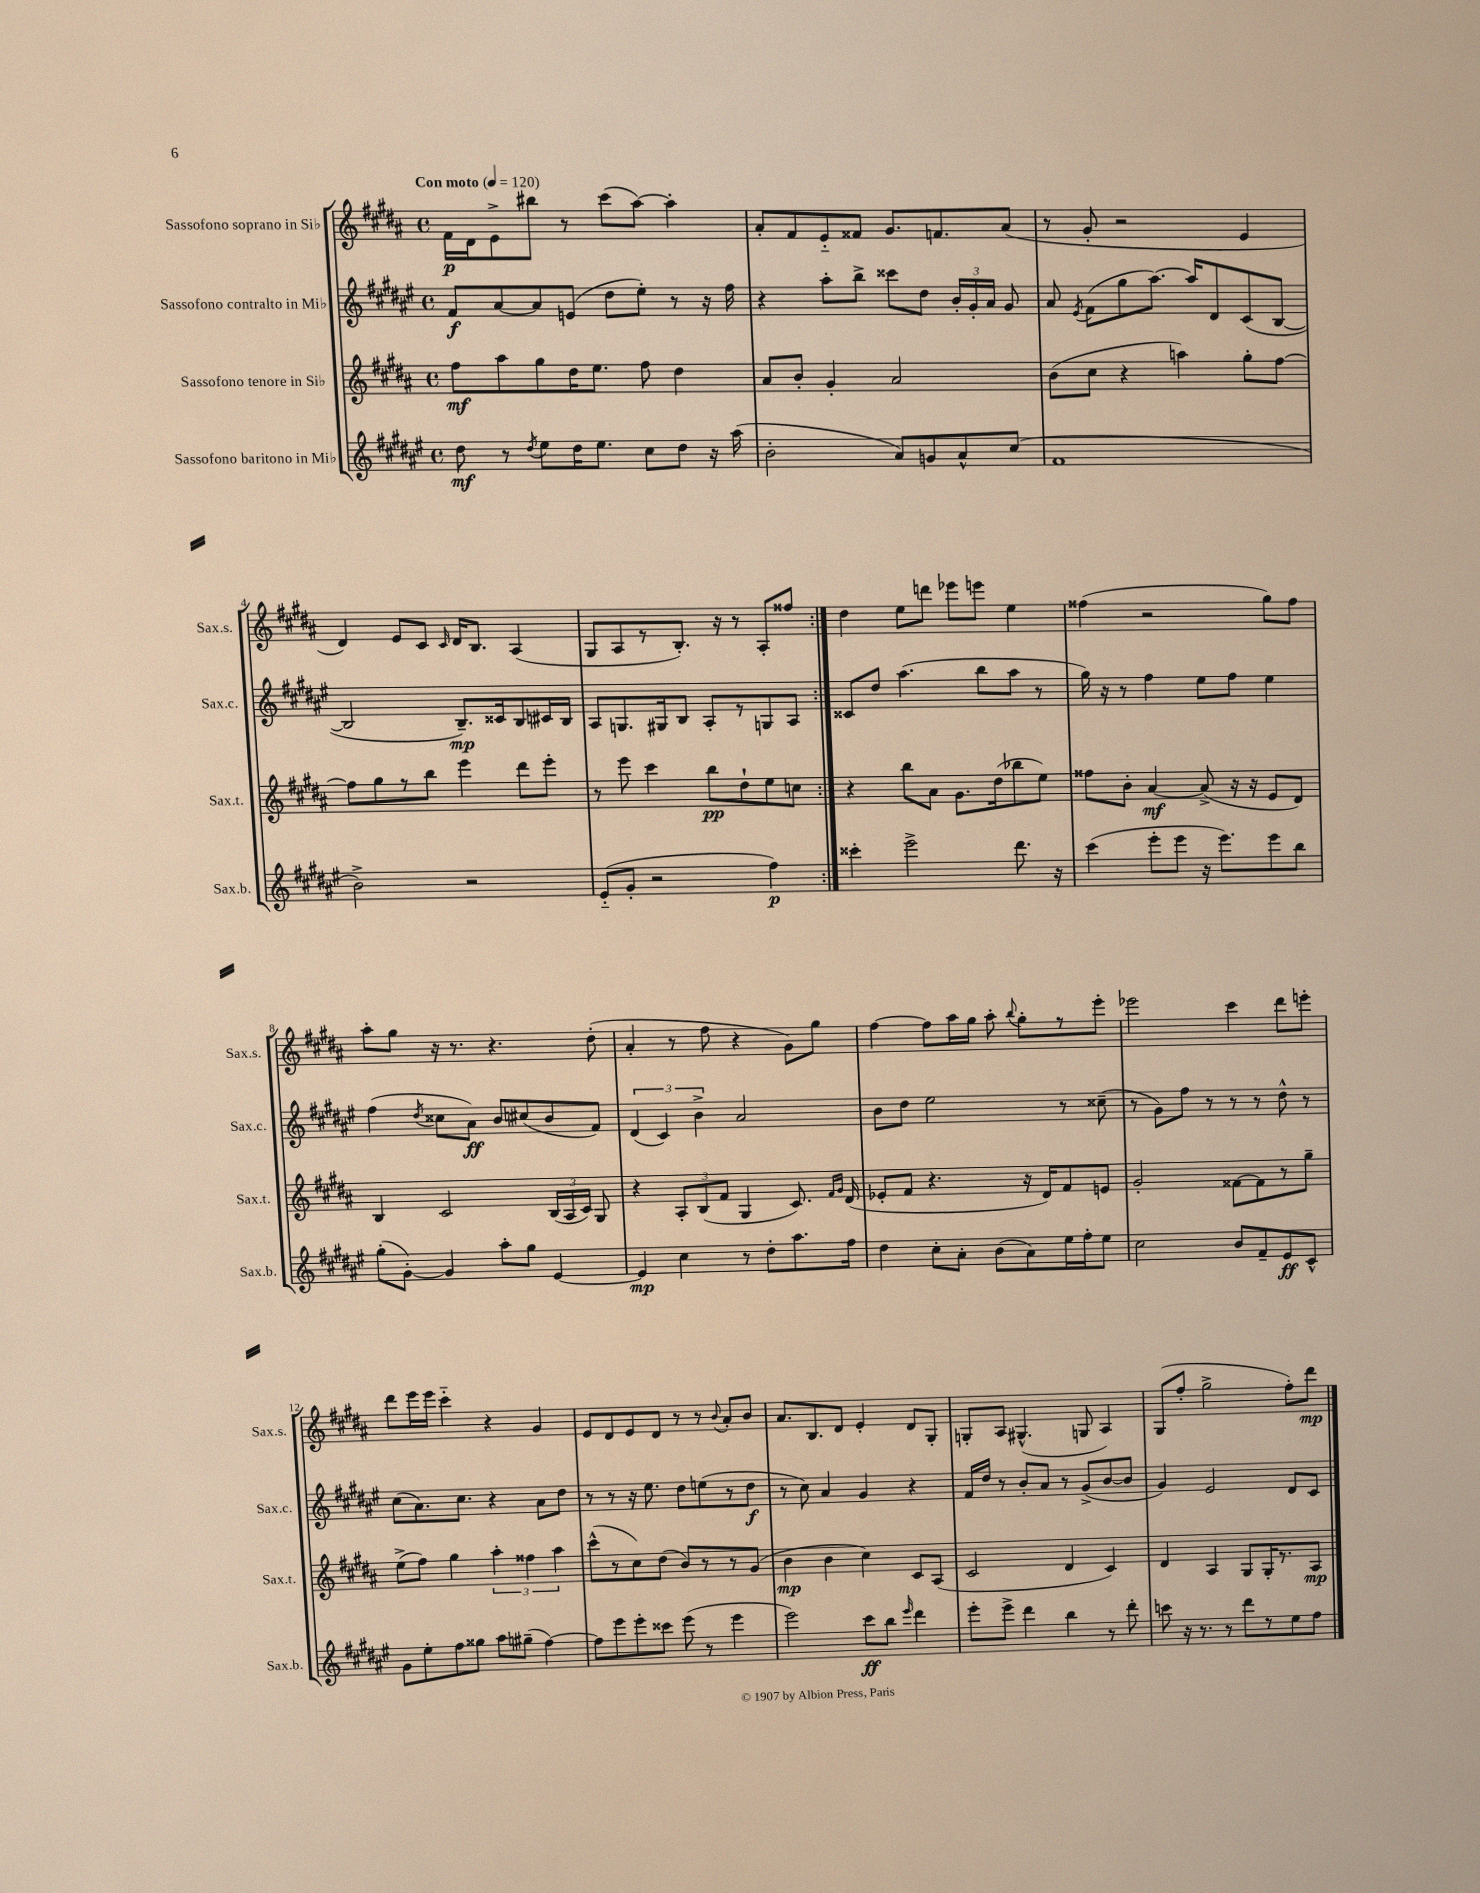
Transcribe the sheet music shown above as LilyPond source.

<<
\new StaffGroup <<
\new Staff = "s0" \with { instrumentName = "Sassofono soprano in Sib" shortInstrumentName = "Sax.s." } {
    \clef treble \key b \major \defaultTimeSignature \time 4/4 \tempo "Con moto" 4 = 120
    \autoBeamOff \repeat volta 2 { fis'16[\p dis'16 e'8-> bis''8] r8 cis'''8[( ais''8]~) ais''4-. |
    ais'8[-. fis'8 e'8-_ fisis'8] gis'8.[ f'8. ais'8]( |
    r8 gis'8-. r2 e'4 |
    dis'4) e'8[ cis'8] \grace { cis'16 } dis'16[ b8.] ais4( |
    gis8[ ais8 r8 b8.]-.) r16 r8 ais8[-. fisis''8] | }
    dis''4 e''8[ d'''8] ees'''8[ e'''8] e''4 |
    fisis''4( r2 gis''8[) fisis''8] |
    ais''8[-. gis''8] r16 r8. r4. dis''8-.( |
    ais'4-. r8 fis''8 r4 gis'8[) gis''8] |
    fis''4~ fis''8[ ais''16 gis''16] ais''8-. \appoggiatura { b''8 } gis''8[-. r8 e'''8]-. |
    ees'''2 cis'''4 dis'''8[ e'''8]-. |
    dis'''8[ e'''16 e'''16] cis'''4-_ r4 gis'4 |
    e'8[ dis'8 e'8 dis'8] r8 r8 \appoggiatura { b'8 } ais'8[-. b'8] |
    ais'8.[ b8. dis'8] e'4-. dis'8[ gis8]-. |
    g8[-. ais8] gis4.-^( g8 ais4) |
    gis8[( fis''8]-. gis''2-> fis''8[-.) dis'''8]\mp \bar "|." |
}
\new Staff = "s1" \with { instrumentName = "Sassofono contralto in Mib" shortInstrumentName = "Sax.c." } {
    \clef treble \key fis \major \defaultTimeSignature \time 4/4
    \autoBeamOff \repeat volta 2 { fis'8[\f ais'8~ ais'8 e'8]( dis''8[ eis''8]-.) r8 r16 fis''16 |
    r4 ais''8[-. b''8]-> cisis'''8[ dis''8] \tuplet 3/2 { b'16[-. gis'16-. ais'16] } gis'8 |
    ais'8 \acciaccatura { eis'8 } fis'8[( gis''8 ais''8.]~) ais''16[ dis'8 cis'8( b8]~ |
    b2 b8.[--\mp) cisis'16 b8 cis'16 b16] |
    ais8[ g8. gis16 b8] ais8[-. r8 g8 ais8] | }
    cisis'8[ dis''8] ais''4.( b''8[ ais''8] r8 |
    gis''16) r16 r8 fis''4 eis''8[ fis''8] eis''4 |
    fis''4( \acciaccatura { dis''8 } cisis''8[ ais'8]\ff) b'8[ cis''8( b'8 fis'8]) |
    \tuplet 3/2 { dis'4( cis'4) b'4-> } ais'2 |
    b'8[ dis''8] eis''2 r8 cisis''8--( |
    r8 gis'8[) fis''8] r8 r8 r8 dis''8-^ r8 |
    cis''8[( ais'8.) cis''8.] r4 ais'8[ dis''8] |
    r8 r8 r16 eis''8. dis''8[ e''8( r8 dis''8]\f |
    r8 cis''8) ais'4 gis'4 r4 |
    fis'16[ dis''16] r8 b'8[-. ais'8] r8 gis'8[->( b'8~ b'8] |
    gis'4) eis'2 dis'8[ cis'8] \bar "|." |
}
\new Staff = "s2" \with { instrumentName = "Sassofono tenore in Sib" shortInstrumentName = "Sax.t." } {
    \clef treble \key b \major \defaultTimeSignature \time 4/4
    \autoBeamOff \repeat volta 2 { fis''8[\mf ais''8 gis''8 dis''16 e''8.] fis''8 dis''4 |
    ais'8[ b'8]-. gis'4-. ais'2 |
    b'8[( cis''8] r4 a''4) gis''8[-. fis''8]~ |
    fis''8[ gis''8 r8 b''8] e'''4 dis'''8[ e'''8]-. |
    r8 e'''8 cis'''4 b''8[\pp dis''8-! e''8 c''8] | }
    r4 b''8[ ais'8] gis'8.[ dis''16( bes''8 e''8]) |
    fisis''8[ b'8]-. ais'4~\mf ais'8->( r16 r16 e'8[ dis'8]) |
    b4 cis'2 \tuplet 3/2 { b16[( ais16 cis'16]) } gis8 |
    r4 \tuplet 3/2 { ais8[-. b8( fis'8] } gis4 cis'8.) \grace { fis'16[ gis'16] } dis'16( |
    ees'8[-. fis'8] r4. r16 dis'16[) fis'8 e'8] |
    gis'2-. fisis'8[~ fisis'8 r8 gis''8]-- |
    e''8[->( fis''8]) gis''4 \tuplet 3/2 { ais''4-. fisis''4 ais''4 } |
    cis'''8[-^( r8 cis''8) dis''8]( b'8[) r8 r8 gis'8]( |
    b'4\mp b'4 cis''4) cis'8[ ais8]( |
    cis'2 dis'4 cis'4) |
    dis'4 ais4 gis8[ gis16-. r8. ais8]\mp \bar "|." |
}
\new Staff = "s3" \with { instrumentName = "Sassofono baritono in Mib" shortInstrumentName = "Sax.b." } {
    \clef treble \key fis \major \defaultTimeSignature \time 4/4
    \autoBeamOff \repeat volta 2 { dis''8\mf r8 \acciaccatura { dis''8 } eis''8[ dis''16 eis''8.] cis''8[ dis''8] r16 ais''16( |
    b'2-. ais'8[) g'8 ais'8-^ cis''8]( |
    fis'1 |
    b'2->) r2 |
    eis'8[-_( gis'8]-. r2 fis''4\p) | }
    cisis'''4-. eis'''2-> dis'''8. r16 |
    cis'''4( eis'''8[-. eis'''8] r16 eis'''8.[) eis'''8 b''8] |
    gis''8[-.( gis'8]~-.) gis'4 ais''8[-. gis''8] eis'4~ |
    eis'4\mp cis''4 r8 dis''8[-. ais''8. fis''16] |
    dis''4 cis''8[-. ais'8]-. b'8[( ais'8) eis''16 fis''16-. eis''8] |
    cis''2 b'8[ fis'8-- eis'8\ff cis'8]-^ |
    gis'8[ eis''8-. fis''8 gisis''8] ais''8[ gis''8]--( fis''4~) |
    fis''8[ eis'''8 eis'''8-. cisis'''8] eis'''8( r8 eis'''4 |
    eis'''2) cis'''8[\ff b''8] \grace { eis'''16 } dis'''4 |
    eis'''8[-. eis'''8]-> dis'''4 b''4 r8 dis'''8-. |
    c'''8 r16 r8. r8 dis'''8[ r8 eis''8 fis''8] \bar "|." |
}
>>
>>
